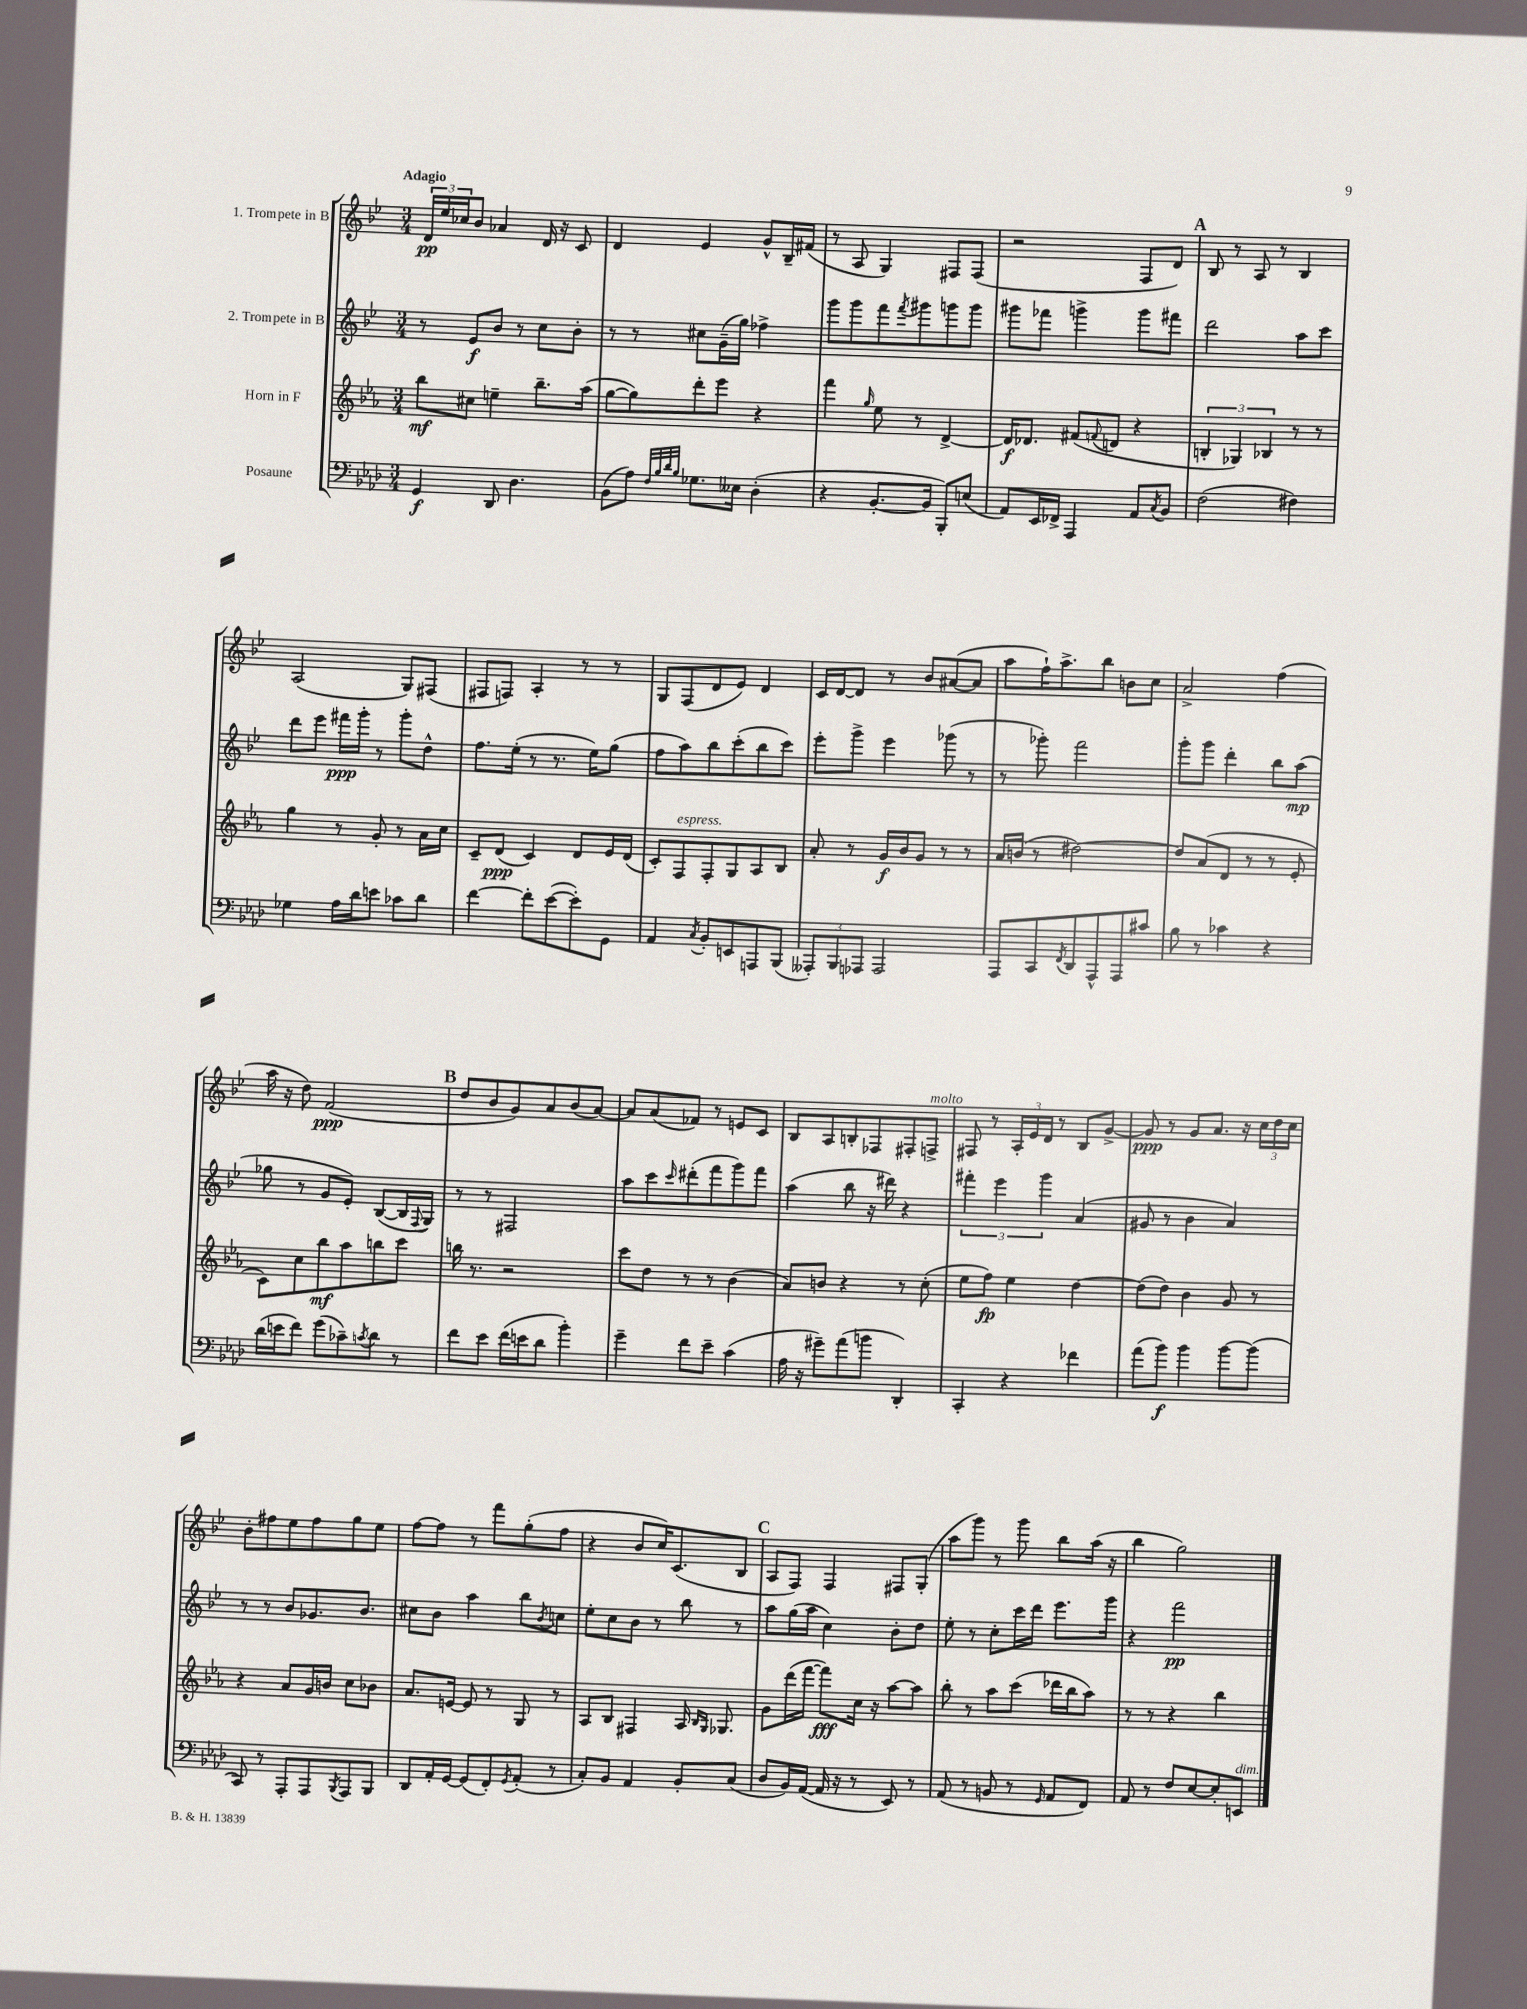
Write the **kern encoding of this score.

**kern	**kern	**kern	**kern
*staff4	*staff3	*staff2	*staff1
*clefF4	*clefG2	*clefG2	*clefG2
*k[b-e-a-d-]	*k[b-e-a-]	*k[b-e-]	*k[b-e-]
*M3/4	*M3/4	*M3/4	*M3/4
4GG	8bb-	8r	24d
.	.	.	24ee-
.	.	.	24cc-
.	8cc#	8e-	8b-
8DD-	4ee~	8b-	4a-
4.D-	.	8r	.
.	8.bb-~	8cc	16d
.	.	.	16r
.	.	8b-'	8c
.	(16aa-	.	.
=	=	=	=
(8BB-	[8gg	8r	4d
8A-)	8gg])	8r	.
32qqF	.	.	.
32qqB-	.	.	.
32qqd-	.	.	.
32qqB-	.	.	.
8.G-	8ddd'	8cc#	4e-
.	8eee-	(16g~	.
16E--	.	16gg)	.
(4D-'	4r	4ff-^	8g^^
.	.	.	16B-~
.	.	.	(16f#
=	=	=	=
4r	4fff	8ggg	8r
.	.	8ggg	8A
.	16qqgg	.	.
[8.BB-'	8ee-	8fff	4G)
.	.	8qfff	.
.	8r	8ggg#	.
16BB-]	.	.	.
8BBB-')	[4d^	8ggg	8F#
(8E	.	8ggg	(8F#
=	=	=	=
8AA-)	16d]	8ggg#	2r
.	8.d-	.	.
16EE-	.	8fff-	.
16FF-^	.	.	.
4AAA-	(8f#	4ggg^	.
.	8qqf	.	.
.	8d	.	.
8AA-	4r	8ggg	8F
8qC	.	.	.
8BB-	.	8fff#	8d)
=	=	=	=
(2F	6B'	2ddd	8B-
.	.	.	8r
.	6G-)	.	.
.	.	.	8A
.	6B-	.	.
.	.	.	8r
4F#)	8r	8aa	4B-
.	8r	8ccc	.
=	=	=	=
4G-	4gg	8ddd	(2A
.	.	8eee-	.
16A-	8r	16fff#	.
16d-	.	16ggg'	.
8e	8g'	8r	.
8c-	8r	8ggg'	8G)
8d-	16a-	8dd^^	(8F#
.	16cc	.	.
=	=	=	=
[4f	8c~	8.ff	8F#
.	(8d	.	8F)
.	.	(16ee-'	.
8f']	4c)	8r	4A'
([8e-	.	8.r	.
8e-'])	8d	.	8r
.	.	16ee-)	.
8GG	16e-	(8gg	8r
.	(16d	.	.
=	=	=	=
4AA-	8c')	8ff	8G
.	8F	8aa)	(8F
8qC	.	.	.
8BB-'	8F'	8bb-	8d
8EE	8G	(8ccc'	8e-)
8AAA	8A-	8bb-	4d
(8BBB-	8B-	8ccc)	.
=	=	=	=
12AAA--')	8a-'	8eee-'	16c
.	.	.	[16d
12BBB-	.	.	.
.	8r	8ggg^	8d]
12AAA-	.	.	.
2AAA-	16g	4eee-	8r
.	16b-	.	.
.	8g	.	8b-
.	8r	(8ggg-	([8a#
.	8r	8r	8a#]
=	=	=	=
8AAA-	16a-	8r	8aa
.	(16b	.	.
8CC	8r	8ggg-')	16ff`)
.	.	.	8.aa^
8qFF	.	.	.
8DD-	[2dd#)	2fff	.
8AAA-^^	.	.	8bb-
8AAA-	.	.	8b
8c#	.	.	8cc
=	=	=	=
8B-	8dd#]	8ggg'	2a^
8r	(8a-	8ggg	.
4c-	8d	4ddd'	.
.	8r	.	.
4r	8r	8bb-	(4ff
.	8e-'	(8aa	.
=	=	=	=
(16d-	8c)	8gg-	16aa
16e	.	.	16r
8f)	8cc	8r	8dd)
(8g	8bb-	8g	(2f
8c-~)	8aa-	8e-')	.
8qc	.	.	.
8d-	8bb	([8B-	.
8r	8ccc	16B-]	.
.	.	8qqF	.
.	.	16G)	.
=	=	=	=
8f	16bb	8r	8dd
.	8.r	.	.
8e-	.	8r	8b-
(16f	2r	2F#	8g)
16e	.	.	.
8d-	.	.	8a
4b-')	.	.	(8b-
.	.	.	[8a)
=	=	=	=
4g~	8ccc	8aa	8a]
.	8dd	8ccc	(8a
.	.	16qqccc	.
8f	8r	(8ddd#'	8f-)
8e-~	8r	8fff	8r
(4c	(4b-	8ggg)	8e
.	.	8fff	8c
=	=	=	=
16A-	8a-)	(4aa	8B-
16r	.	.	.
8g#~)	8b	.	8A
(8a-	4r	8bb-	8B'
8b	.	16r	8F-
.	.	16ddd#)	.
4DD-')	8r	4r	8F#'
.	(8cc'	.	8F^
=	=	=	=
4CC'	8ee-	6fff#'	8F#
.	8ff)	.	8r
.	.	6eee-	.
4r	4ee-	.	24A'
.	.	.	24e-
.	.	6ggg	24d
.	.	.	8r
4f-	[4dd	(4a	8B-
.	.	.	[8g^
=	=	=	=
(8a-	(8dd]	8g#	8g]
8b-)	8dd)	8r	8r
4b-	4b-	4b-	8g
.	.	.	8.a
[8b-	8g	4a)	.
.	.	.	16r
(8b-]	8r	.	24cc
.	.	.	24dd
.	.	.	24cc
=	=	=	=
8CC)	4r	8r	8b-'
8r	.	8r	8ff#
8AAA-'	8a-	8b-	8ee-
8AAA-	16g	8.g-	8ff#
.	16b	.	.
8qBBB-	.	.	.
8AAA-	8cc	.	8gg
.	.	8.b-	.
8BBB-	8b-	.	8ee-
=	=	=	=
8DD-	8.a-	8cc#	[8ff
16AA-'	.	8b-	8ff]
[16GG	[16e	.	.
(8GG]	8e]	4aa	8r
8FF')	8r	.	8fff
8qGG	.	.	.
(8AA-'	8G	8bb-	(8gg'
.	.	8qb-	.
8r	8r	8cc	8ff
=	=	=	=
8C')	8A-	8ee-'	4r
8BB-	8B-	8cc	.
4AA-	4F#	8b-	8b-
.	.	8r	16cc)
.	.	.	(8.c
8BB-'	16A-	8bb-	.
.	16qqB-	.	.
.	16qqG	.	.
.	8.G-	.	.
(8C	.	8r	8B-
=	=	=	=
8D-	8g	8aa	8A
16BB-)	(16ddd	(16gg	8F)
([16AA-	[16fff	16aa	.
16AA-]	8fff])	4cc)	4F
16r	.	.	.
8r	16cc	.	.
.	16r	.	.
8EE-)	[8aa-	8b-'	8F#
8r	8aa-]	8dd	(8G'
=	=	=	=
(8AA-	8bb-'	8ee-'	8aa
8r	8r	8r	8ggg)
8BB	8aa-	8cc'	8r
8r	(8ccc	16ccc	8ggg
.	.	16ddd	.
16qqGG	.	.	.
8AA-	16ddd-	8.eee-	8bb-
.	16bb-	.	.
8FF)	8aa-)	.	(16aa
.	.	16ggg	16r
=	=	=	=
8AA-	8r	4r	4bb-
8r	8r	.	.
8F	4r	2fff	2gg)
[8E-	.	.	.
8E-']	4bb-	.	.
8EE	.	.	.
==	==	==	==
*-	*-	*-	*-
